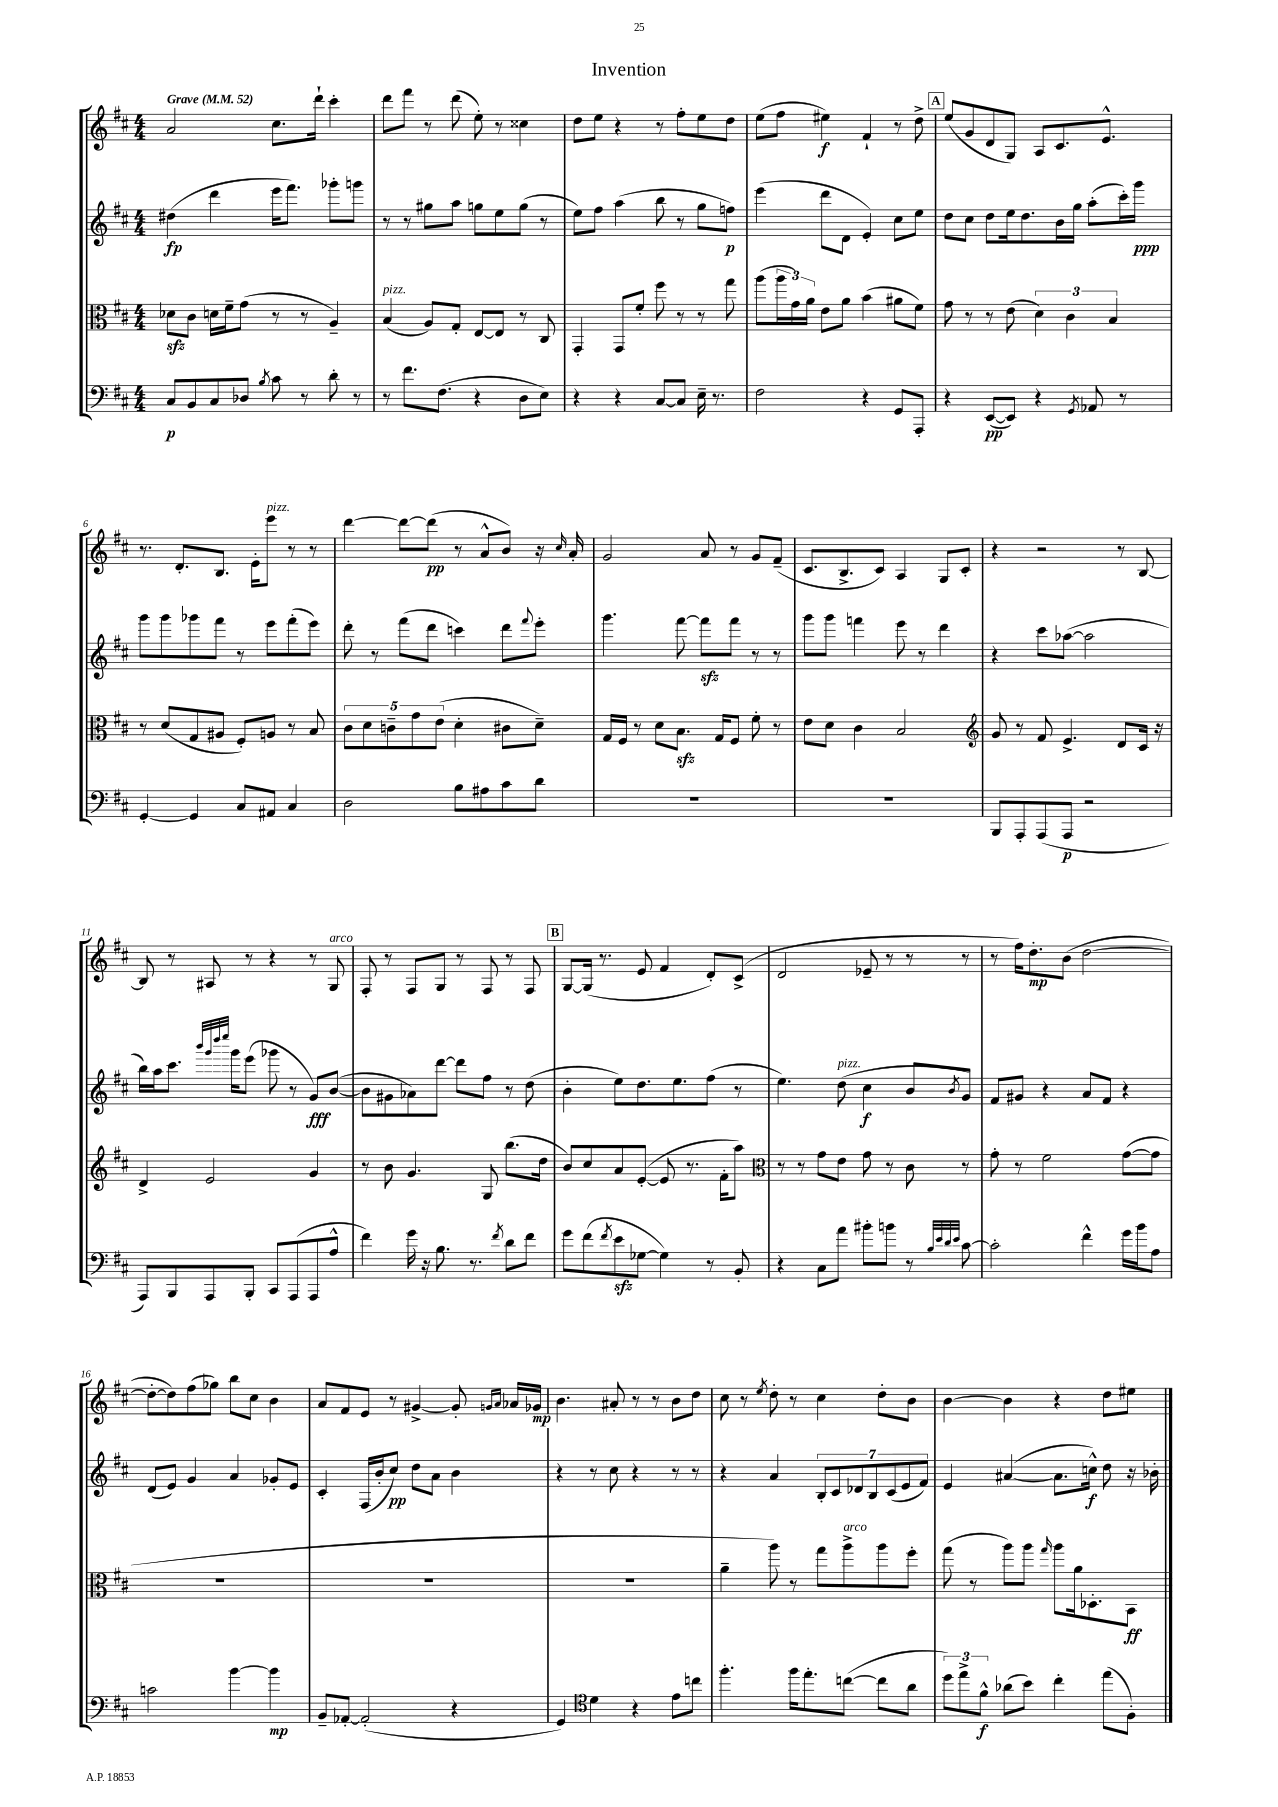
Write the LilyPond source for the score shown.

\header { title = "Invention" }
<<
\new StaffGroup <<
\new Staff = "s0" {
    \clef treble \key d \major \numericTimeSignature \time 4/4 \tempo "Grave" 4 = 52
    a'2 cis''8. d'''16-! cis'''4-. |
    d'''8 fis'''8 r8 d'''8( e''8-.) r8 cisis''4 |
    d''8 e''8 r4 r8 fis''8-. e''8 d''8 |
    e''8( fis''8 eis''4\f) fis'4-! r8 d''8-> |
    \mark \markup { \box "A" } e''8( g'8 d'8 g8) a8 cis'8. e'8.-^ |
    r8. d'8.-. b8. e'16-. e'''8^\markup { \italic "pizz." } r8 r8 |
    d'''4~ d'''8~ d'''8\pp( r8 a'8-^ b'8) r16 \grace { cis''16 } a'16-. |
    g'2 a'8 r8 g'8 fis'8--( |
    cis'8. b8.-> cis'8) a4 g8 cis'8-. |
    r4 r2 r8 b8~ |
    b8 r8 ais8 r8 r4 r8 g8^\markup { \italic "arco" } |
    fis8-. r8 fis8 g8 r8 fis8 r8 fis8 |
    \mark \markup { \box "B" } g8~ g16( r8. e'8 fis'4 d'8-.) cis'8->( |
    d'2 ees'8-- r8 r8 r8 |
    r8 fis''16) d''8.-.\mp b'8( d''2~ |
    d''8~-. d''8) fis''8( ges''8) b''8 cis''8 b'4 |
    a'8 fis'8 e'8 r8 gis'4~-> gis'8-. \grace { g'16 a'16 } aes'16 ges'16\mp |
    b'4. ais'8-. r8 r8 b'8 d''8 |
    cis''8 r8 \acciaccatura { e''8 } d''8-. r8 cis''4 d''8-. b'8 |
    b'4~ b'4 r4 d''8 eis''8 \bar "|." |
}
\new Staff = "s1" {
    \clef treble \key d \major \numericTimeSignature \time 4/4
    dis''4\fp( d'''4 e'''16 fis'''8.) ges'''8-. g'''8 |
    r8 r8 gis''8 a''8 g''8 e''8 g''8( r8 |
    e''8) fis''8 a''4( b''8 r8 g''8 f''8\p) |
    e'''4( d'''8 d'8 e'4-.) cis''8 e''8 |
    \mark \markup { \box "A" } d''8 cis''8 d''8 e''16 d''8. b'16 g''16 a''8-.( cis'''16-.) g'''16\ppp |
    g'''8 g'''8 ges'''8 fis'''8 r8 e'''8 fis'''8-.( e'''8) |
    d'''8-. r8 fis'''8( d'''8 c'''4) d'''8 \appoggiatura { fis'''8 } e'''8-. |
    g'''4. fis'''8~ fis'''8\sfz fis'''8 r8 r8 |
    g'''8 g'''8 f'''4 e'''8 r8 d'''4 |
    r4 cis'''8 aes''8~( aes''2 |
    b''16) a''16 cis'''8. \grace { b'''32 g'''32 d''''32 e''''32 } g'''16 e'''8( ges'''8 r8 g'8\fff) b'8~( |
    b'8 gis'8 aes'8) d'''8~ d'''8 fis''8 r8 d''8( |
    \mark \markup { \box "B" } b'4-. e''8) d''8. e''8. fis''8( r8 |
    e''4.) d''8^\markup { \italic "pizz." }( cis''4\f b'8 \acciaccatura { b'8 } g'8) |
    fis'8 gis'8 r4 a'8 fis'8 r4 |
    d'8( e'8) g'4 a'4 ges'8-. e'8 |
    cis'4-. fis16( b'16-. cis''8\pp) d''8 a'8 b'4 |
    r4 r8 cis''8 r4 r8 r8 |
    r4 a'4 \tuplet 7/4 { b8-. cis'8 des'8 b8 cis'8( e'8 fis'8) } |
    e'4 ais'4~( ais'8. c''16-^\f) d''8 r16 bes'16-. \bar "|." |
}
\new Staff = "s2" {
    \clef alto \key d \major \numericTimeSignature \time 4/4
    des'8\sfz cis'8 d'16 fis'16-- g'8( r8 r8 a4--) |
    b4^\markup { \italic "pizz." }( a8) g8-. e8~ e8 r8 cis8 |
    g,4-. g,8 fis'8-. fis''8 r8 r8 g''8 |
    a''8( \tuplet 3/2 { a''16 g'16) a'16 } e'8 a'8 b'4( ais'8 fis'8) |
    \mark \markup { \box "A" } g'8 r8 r8 e'8( \tuplet 3/2 { d'4) cis'4 b4 } |
    r8 d'8( g8 ais8 fis8-.) a8 r8 b8 |
    \tuplet 5/4 { cis'8 d'8 c'8-- g'8 e'8( } d'4-. cis'8 d'8--) |
    g16 fis16 r8 d'8 b8.\sfz g16 fis8 fis'8-. r8 |
    e'8 d'8 cis'4 b2 |
    \clef treble g'8 r8 fis'8 e'4.-> d'8 cis'16 r16 |
    d'4-> e'2 g'4 |
    r8 b'8 g'4. g8 b''8.( d''16 |
    \mark \markup { \box "B" } b'8) cis''8 a'8 e'8~-.( e'8 r8. fis'16-. a''8) |
    \clef alto r8 r8 g'8 e'8 g'8 r8 cis'8 r8 |
    g'8-. r8 fis'2 g'8~( g'8 |
    R1 |
    R1 |
    R1 |
    a'4-- a''8) r8 g''8 a''8->^\markup { \italic "arco" } a''8 fis''8-. |
    g''8( r8 a''8) a''8 \grace { g''16 } a''8 a'16 des8.-. b,8\ff \bar "|." |
}
\new Staff = "s3" {
    \clef bass \key d \major \numericTimeSignature \time 4/4
    cis8\p b,8 cis8 des8 \acciaccatura { b8 } cis'8 r8 d'8-. r8 |
    r8 fis'8. fis8.( r4 d8 e8) |
    r4 r4 cis8~ cis8 e16-- r8. |
    fis2 r4 g,8 a,,8-. |
    \mark \markup { \box "A" } r4 e,8~\pp( e,8) r4 \acciaccatura { g,8 } aes,8 r8 |
    g,4~-. g,4 cis8 ais,8 cis4 |
    d2 b8 ais8 cis'8 d'8 |
    R1 |
    R1 |
    b,,8 a,,8-. a,,8( a,,8\p r2 |
    a,,8) b,,8 a,,8 b,,8-. cis,8 a,,8( a,,8 a8-^ |
    fis'4) g'16 r16 b8. r8. \acciaccatura { fis'8 } d'8 fis'8 |
    \mark \markup { \box "B" } g'8 fis'8( \acciaccatura { fis'8 } e'8\sfz ges8~ ges4) r8 b,8-. |
    r4 cis8 a'8 bis'8-. b'8 r8 \grace { b32 e'32 d'32 e'32 } cis'8~ |
    cis'2-. fis'4-^ g'16 b'16 a8 |
    c'2 b'4~ b'4\mp |
    b,8-- aes,8~-. aes,2-.( r4 |
    g,4) \clef tenor d'4 r4 e'8 c''8 |
    fis''4.-. fis''16 e''8.-. c''8~( c''8 a'8 |
    \tuplet 3/2 { d''8) e''8-> fis'8-^\f } aes'8( b'8) cis''4-. e''8( fis8-.) \bar "|." |
}
>>
>>
